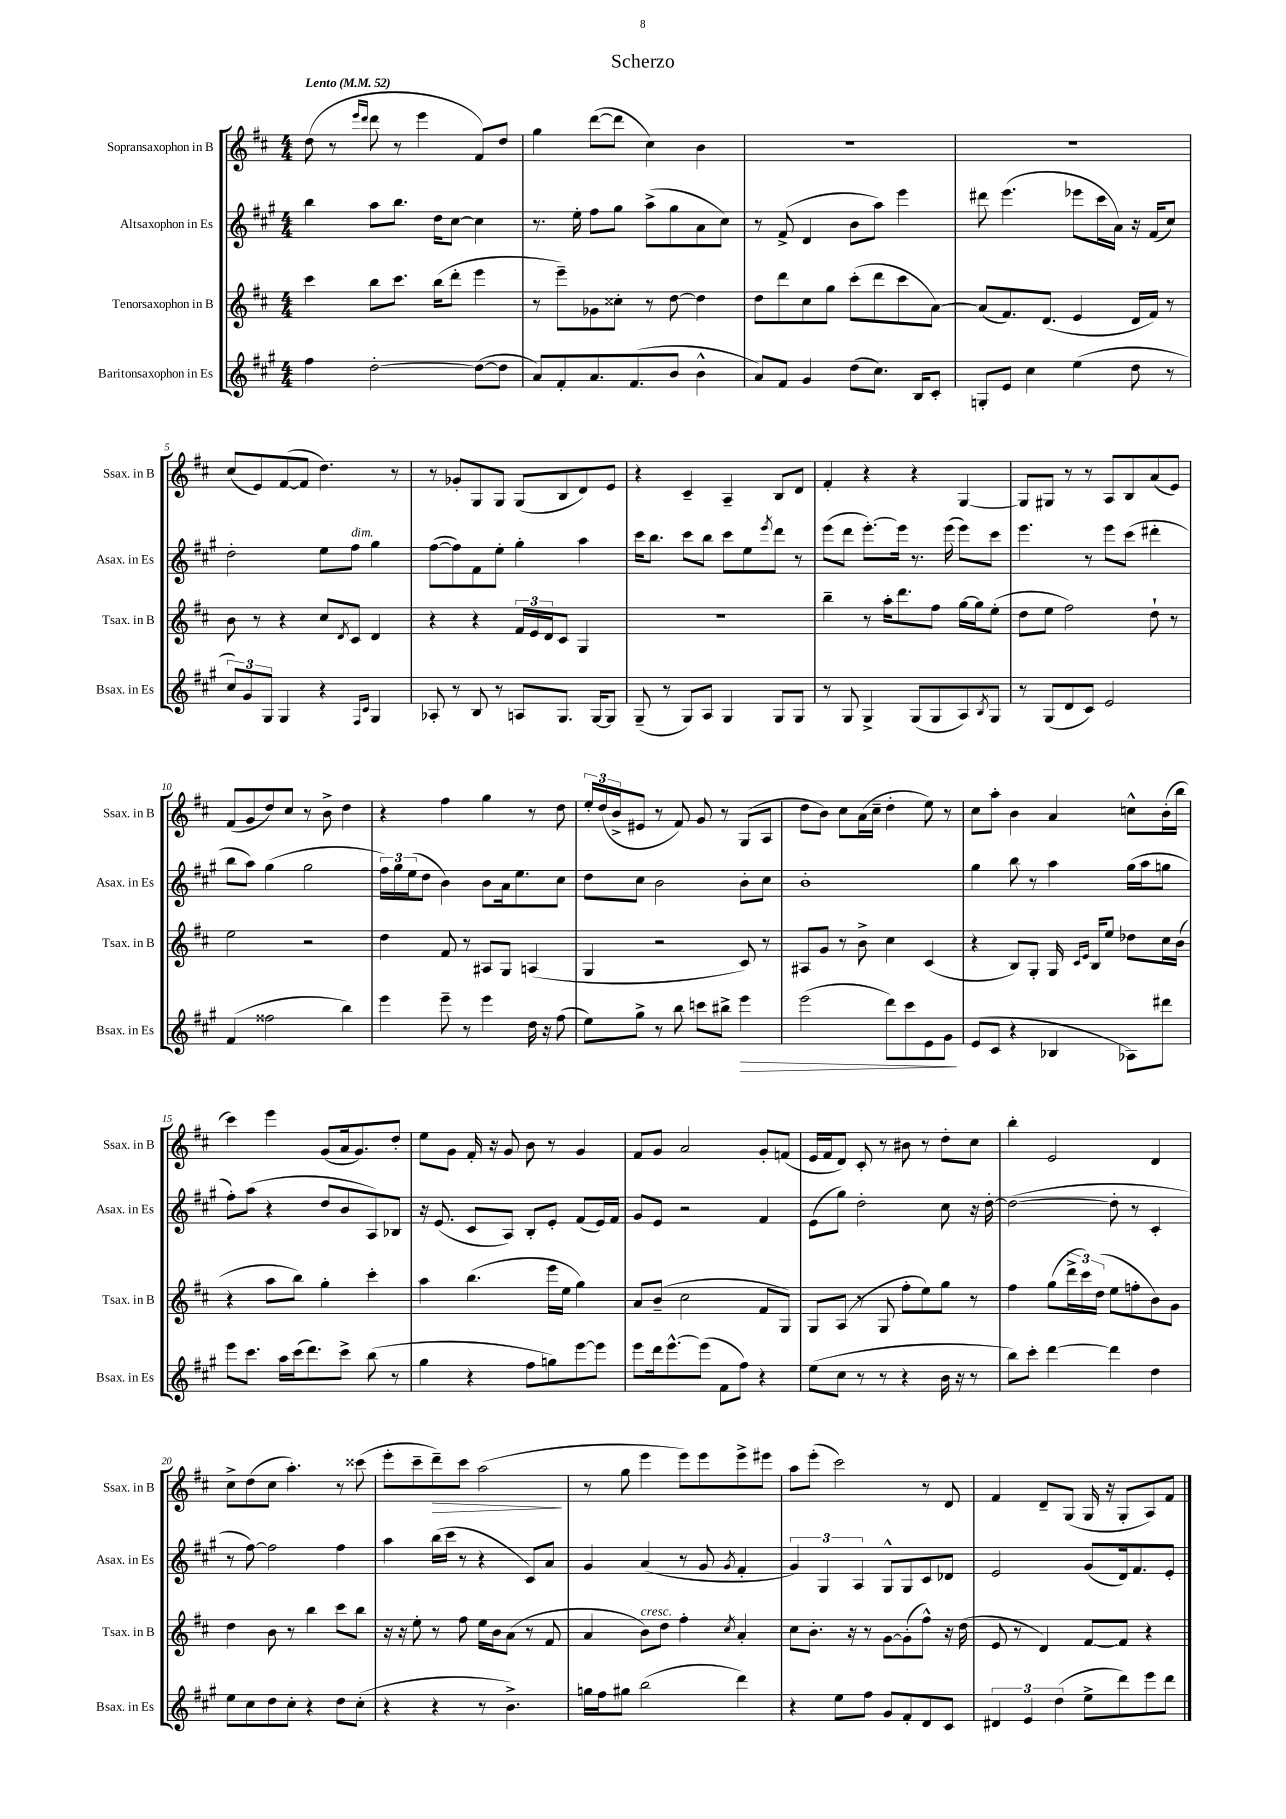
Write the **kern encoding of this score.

**kern	**dynam	**kern	**kern	**kern	**dynam
*part4	*part4	*part3	*part2	*part1	*part1
*staff4	*staff4	*staff3	*staff2	*staff1	*staff1
*I"Baritonsaxophon in Es	*	*I"Tenorsaxophon in B	*I"Altsaxophon in Es	*I"Sopransaxophon in B	*
*I'Bsax. in Es	*	*I'Tsax. in B	*I'Asax. in Es	*I'Ssax. in B	*
*clefG2	*	*clefG2	*clefG2	*clefG2	*
*k[f#c#g#]	*	*k[f#c#]	*k[f#c#g#]	*k[f#c#]	*
*M4/4	*	*M4/4	*M4/4	*M4/4	*
*MM52	*	*MM52	*MM52	*MM52	*
=1	=1	=1	=1	=1	=1
!	!	!	!	!LO:TX:a:B:t=Lento	!
4ff#\	.	4ccc#\	4bb\	(8dd\	.
.	.	.	.	8r	.
.	.	.	.	16qqeee/LL	.
.	.	.	.	16qqddd/JJ	.
[2dd'\	.	8bb\L	8aa\L	8ddd\	.
.	.	8.ccc#\J	8.bb\J	8r	.
.	.	.	.	4eee\	.
.	.	(16bb\KL	16dd\KL	.	.
.	.	8ddd'\J	[8cc#\J	.	.
(8dd\L_	.	4eee\	4cc#\]	8f#/L)	.
8dd\J]	.	.	.	8dd/J	.
=2	=2	=2	=2	=2	=2
8a/L)	.	8r	8.r	4gg\	.
8f#'/	.	8eee~\L)	.	.	.
.	.	.	16ee'\	.	.
8.a/	.	8g-X\	8ff#\L	([8ddd\L	.
.	.	8cc##X'\J	8gg#\J	8ddd\J]	.
(8.f#/	.	.	.	.	.
.	.	8r	(8aa^\L	4cc#\)	.
8b/J	.	[8dd\	8gg#\	.	.
4b^^\	.	4dd\]	8a\	4b\	.
.	.	.	8cc#\J)	.	.
=3	=3	=3	=3	=3	=3
8a/L)	.	8dd\L	8r	1r	.
8f#/J	.	8ddd\	(8f#^/	.	.
4g#/	.	8cc#\	4d/	.	.
.	.	8gg\J	.	.	.
(8dd\L	.	(8ccc#'\L	8b\L	.	.
8.cc#\J)	.	8ddd\	8aa\J)	.	.
.	.	8ccc#\	4eee\	.	.
16B/KL	.	.	.	.	.
8c#'/J	.	[8a\J)	.	.	.
=4	=4	=4	=4	=4	=4
8Gn'/L	.	(8a/L]	8ddd#X\	1r	.
8e/J	.	8.f#/)	(4.eee\	.	.
4cc#\	.	.	.	.	.
.	.	(8.d/J	.	.	.
(4ee\	.	4e/	8eee-X\L	.	.
.	.	.	16ccc#\L	.	.
.	.	.	16a\JJ)	.	.
8dd\	.	16d/LL	16r	.	.
.	.	16f#/JJ)	(16f#/KL	.	.
8r	.	8r	8cc#/J)	.	.
!!LO:LB:g=z
=5	=5	=5	=5	=5	=5
12cc#/L)	.	8b\	2dd'\	(8cc#/L	.
12g#/	.	.	.	.	.
.	.	8r	.	8e/)	.
12G#/J	.	.	.	.	.
4G#/	.	4r	.	([8f#/	.
.	.	.	.	8f#/J]	.
4r	.	8cc#/L	8ee\L	4.dd\)	.
.	.	8qd/	.	.	.
!	!	!	!LO:TX:a:i:t=dim.	!	!
.	.	8c#/J	8ff#\J	.	.
16qqF#/LL	.	.	.	.	.
16qqc#/JJ	.	.	.	.	.
4G#/	.	4d/	4gg#\	.	.
.	.	.	.	8r	.
=6	=6	=6	=6	=6	=6
8A-X'/	.	4r	([8ff#\L	8r	.
8r	.	.	8ff#\])	8g-X'/L	.
8B/	.	4r	8f#\	8G/	.
8r	.	.	8ee'\J	8G/J	.
8An/L	.	24f#/LL	4gg#'\	(8G/L	.
.	.	24e/	.	.	.
.	.	24d/J	.	.	.
8.G#/J	.	8c#/J	.	8B/	.
.	.	4G/	4aa\	8d/)	.
[16G#/KL	.	.	.	.	.
8G#/J]	.	.	.	8e/J	.
=7	=7	=7	=7	=7	=7
(8G#~/	.	1r	16ccc#\KL	4r	.
.	.	.	8.bb\J	.	.
8r	.	.	.	.	.
8G#/L)	.	.	8ccc#\L	4c#~/	.
8A/J	.	.	8bb\J	.	.
4G#/	.	.	8ccc#\L	4A~/	.
.	.	.	8ee\	.	.
.	.	.	8qeee/	.	.
8G#/L	.	.	8ddd\J	8B/L	.
8G#/J	.	.	8r	8d/J	.
=8	=8	=8	=8	=8	=8
8r	.	4bb~\	(8eee\L	4f#'/	.
8G#/	.	.	8ddd\J	.	.
4G#^/	.	8r	[8.eee'\L)	4r	.
.	.	16aa'\KL	.	.	.
.	.	8.ddd\	16eee\Jk]	.	.
(8G#/L	.	.	8.r	4r	.
8G#/	.	8ff#\J	.	.	.
.	.	.	(16eee\	.	.
8A/)	.	[16gg\LL	8eee\L)	[4G/	.
.	.	16gg\J]	.	.	.
8qB/	.	.	.	.	.
8G#/J	.	(8ee'\J	8ccc#\J	.	.
=9	=9	=9	=9	=9	=9
8r	.	8dd\L	4.eee\	8G/L]	.
(8G#/L	.	8ee\J	.	8G#X/J	.
8d/	.	2ff#\)	.	8r	.
8c#/J)	.	.	8r	8r	.
2e/	.	.	8eee\L	8A/L	.
.	.	.	(8ccc#\J	8B/	.
.	.	8dd`\	4ddd#X'\	(8a/	.
.	.	8r	.	8e/J)	.
!!LO:LB:g=z
=10	=10	=10	=10	=10	=10
(4f#/	.	2ee\	8bb\L	(8f#/L	.
.	.	.	8aa\J)	8g/	.
2ff##X\	.	.	(4gg#\	8dd/)	.
.	.	.	.	8cc#/J	.
.	.	2r	2gg#\	8r	.
.	.	.	.	8b^\	.
4bb\)	.	.	.	4dd\	.
=11	=11	=11	=11	=11	=11
4eee\	.	4dd\	24ff#\LL)	4r	.
.	.	.	24gg#\	.	.
.	.	.	(24ee\J	.	.
.	.	.	8dd\J	.	.
8eee~\	.	8f#/	4b\)	4ff#\	.
8r	.	8r	.	.	.
4eee\	.	8A#X/L	8b\L	4gg\	.
.	.	8G/J	16a\k	.	.
.	.	.	8.ee\	.	.
16dd\	.	(4An/	.	8r	.
16r	.	.	.	.	.
(8ff#\	.	.	8cc#\J	8dd\	.
=12	=12	=12	=12	=12	=12
8ee\L)	.	4G/	8dd\L	24ee'/LL	.
.	.	.	.	(24dd/	.
.	.	.	.	24b^/J	.
8gg#^\J	.	.	8cc#\J	8e#X/J	.
8r	.	2r	2b\	8r	.
8bb\	.	.	.	8f#/)	.
8cccn\L	.	.	.	8g/	.
8bb#X^\J	.	.	.	8r	.
!	!LO:HP:b	!	!	!	!
4eee\	>	8c#/)	8b'\L	(8G/L	.
.	.	8r	8cc#\J	8A/J	.
=13	=13	=13	=13	=13	=13
(2eee\	.	8A#X/L	1b'	8dd\L	.
.	.	8g/J	.	8b\J)	.
.	.	8r	.	8cc#\L	.
.	.	8b^\	.	(16a\L	.
.	.	.	.	16cc#~\JJ	.
8ddd\L)	.	4cc#\	.	4dd'\	.
8ccc#\	.	.	.	.	.
8e\	.	(4c#/	.	8ee\)	.
8g#\J	.	.	.	8r	.
.	]	.	.	.	.
=14	=14	=14	=14	=14	=14
(8e/L	.	4r	4gg#\	8cc#\L	.
8c#/J	.	.	.	8aa'\J	.
4r	.	8B/L)	8bb\	4b\	.
.	.	8G'/J	8r	.	.
4B-X/	.	16G/	4aa\	4a/	.
.	.	16qqc#/LL	.	.	.
.	.	16qqe/JJ	.	.	.
.	.	16B/KL	.	.	.
.	.	8ee/J	.	.	.
8A-X\L)	.	8dd-X\L	(16gg#\LL	8ccn^^\L	.
.	.	.	16aa\J	.	.
8ddd#X\J	.	16cc#\L	8ggn\J	(16b'\L	.
.	.	(16b\JJ	.	16bb\JJ	.
!!LO:LB:g=z
=15	=15	=15	=15	=15	=15
8eee\L	.	4r	8ff#'\L)	4ccc#\)	.
8.ccc#\J	.	.	(8aa\J	.	.
.	.	8aa\L	4r	4eee\	.
16aa\LL	.	.	.	.	.
(16ccc#\J	.	8bb\J)	.	.	.
8.ddd\)	.	.	.	.	.
.	.	4gg'\	8dd/L	(8g/L	.
8ccc#^\J	.	.	8b/	16a/k	.
.	.	.	.	8.g/)	.
(8bb\	.	4ccc#'\	8A/)	.	.
8r	.	.	8B-X/J	8dd'/J	.
=16	=16	=16	=16	=16	=16
4gg#\	.	4aa\	16r	8ee\L	.
.	.	.	(8.e/	.	.
.	.	.	.	8g\J	.
4r	.	(4.bb\	8c#/L	16f#'/	.
.	.	.	.	16r	.
.	.	.	8A/J)	8g/	.
8ff#\L	.	.	8B'/L	8b\	.
8ggn\)	.	16eee\LL	8e'/J	8r	.
.	.	16ee\JJ	.	.	.
[8eee\	.	4gg\)	(8f#/L	4g/	.
8eee\J]	.	.	16e/L)	.	.
.	.	.	16f#/JJ	.	.
=17	=17	=17	=17	=17	=17
8eee\L	.	8a/L	8g#/L	8f#/L	.
16ddd\k	.	(8b~/J	8e/J	8g/J	.
[8.eee^^\	.	.	.	.	.
.	.	2cc#\	2r	2a/	.
(8eee\J]	.	.	.	.	.
8f#\L	.	.	.	.	.
8ff#\J)	.	.	.	.	.
4r	.	8f#/L	4f#/	8g'/L	.
.	.	8G/J)	.	(8fn/J	.
=18	=18	=18	=18	=18	=18
(8ee\L	.	8G/L	(8e\L	16e/LL	.
.	.	.	.	16f#/J	.
8cc#\J	.	(8A/J	8gg#\J)	8d/J)	.
8r	.	8r	2dd'\	8c#'/	.
8r	.	8G/	.	8r	.
4r	.	8ff#'\L	.	8b#X\	.
.	.	8ee\)	.	8r	.
16b\	.	8gg\J	8cc#\	8dd'\L	.
16r	.	.	.	.	.
8r	.	8r	16r	8cc#\J	.
.	.	.	[16dd'\	.	.
=19	=19	=19	=19	=19	=19
8bb\L)	.	4ff#\	(2dd\_	4bb'\	.
8ccc#'\J	.	.	.	.	.
[4ddd\	.	(8gg\L	.	2e/	.
.	.	24ddd^\L	.	.	.
.	.	24ccc#\)	.	.	.
.	.	(24dd\JJ	.	.	.
4ddd\]	.	8ee\L	8dd'\]	.	.
.	.	8ffn'\	8r	.	.
4dd\	.	8b\)	4c#'/	4d/	.
.	.	8g\J	.	.	.
!!LO:LB:g=z
=20	=20	=20	=20	=20	=20
8ee\L	.	4dd\	8r	8cc#^\L	.
8cc#\	.	.	[8ff#\)	(8dd\	.
8dd\	.	8b\	2ff#\]	8cc#\J	.
8cc#'\J	.	8r	.	4.aa'\)	.
4r	.	4bb\	.	.	.
8dd\L	.	8ccc#\L	4ff#\	8r	.
(8cc#'\J	.	8bb\J	.	(8ccc##X\	.
=21	=21	=21	=21	=21	=21
4r	.	16r	4aa\	8eee'\L	.
.	.	16r	.	.	.
.	.	8ee'\	.	8ccc#~\	.
!	!	!	!	!	!LO:HP:b
4r	.	8r	(16bb\LL	8ddd~\)	>
.	.	.	16ccc#\JJ	.	.
.	.	8ff#\	8r	8ccc#\J	.
8r	.	16ee\LL	4r	(2aa\	.
.	.	16b\J	.	.	.
4.b^\)	.	(8a\J	.	.	.
.	.	8r	8c#/L)	.	.
.	.	8f#/	8a/J	.	.
.	.	.	.	.	]
=22	=22	=22	=22	=22	=22
16ggn\LL	.	4a/	4g#/	8r	.
16ff#\J	.	.	.	.	.
8gg#X\J	.	.	.	8gg\	.
!	!	!LO:TX:a:i:t=cresc.	!	!	!
(2bb\	.	8b\L)	(4a/	4eee\	.
.	.	8dd\J	.	.	.
.	.	4ff#'\	8r	8eee\L)	.
.	.	.	8g#/	8eee\	.
.	.	8qcc#/	8qg#/	.	.
4ddd\)	.	4a'/	4f#'/	8eee^\	.
.	.	.	.	8eee#X\J	.
=23	=23	=23	=23	=23	=23
4r	.	8cc#\L	6g#/)	8aa\L	.
.	.	8.b'\J	.	(8eee'\J	.
.	.	.	6G#/	.	.
8ee\L	.	.	.	2ccc#\)	.
.	.	16r	.	.	.
.	.	.	6A/	.	.
8ff#\J	.	8r	.	.	.
8g#/L	.	[8g\L	8G#^^/L	.	.
8f#'/	.	(8g'\]	8G#/	.	.
8d/	.	8ff#^^\J)	8c#/	8r	.
8c#/J	.	16r	8d-X/J	8d/	.
.	.	(16dd\	.	.	.
=24	=24	=24	=24	=24	=24
6d#X/	.	8e/	2e/	4f#/	.
.	.	8r	.	.	.
6e/	.	.	.	.	.
.	.	4d/)	.	8d~/L	.
(6dd\	.	.	.	.	.
.	.	.	.	(8G/J	.
8ee^\L	.	[8f#/L	(8g#/L	16G/	.
.	.	.	.	16r	.
8ddd\)	.	8f#/J]	16d/k)	8G'/L	.
.	.	.	8.f#/	.	.
8eee\	.	4r	.	8A/)	.
8ddd\J	.	.	8e'/J	8f#/J	.
==	==	==	==	==	==
*-	*-	*-	*-	*-	*-
